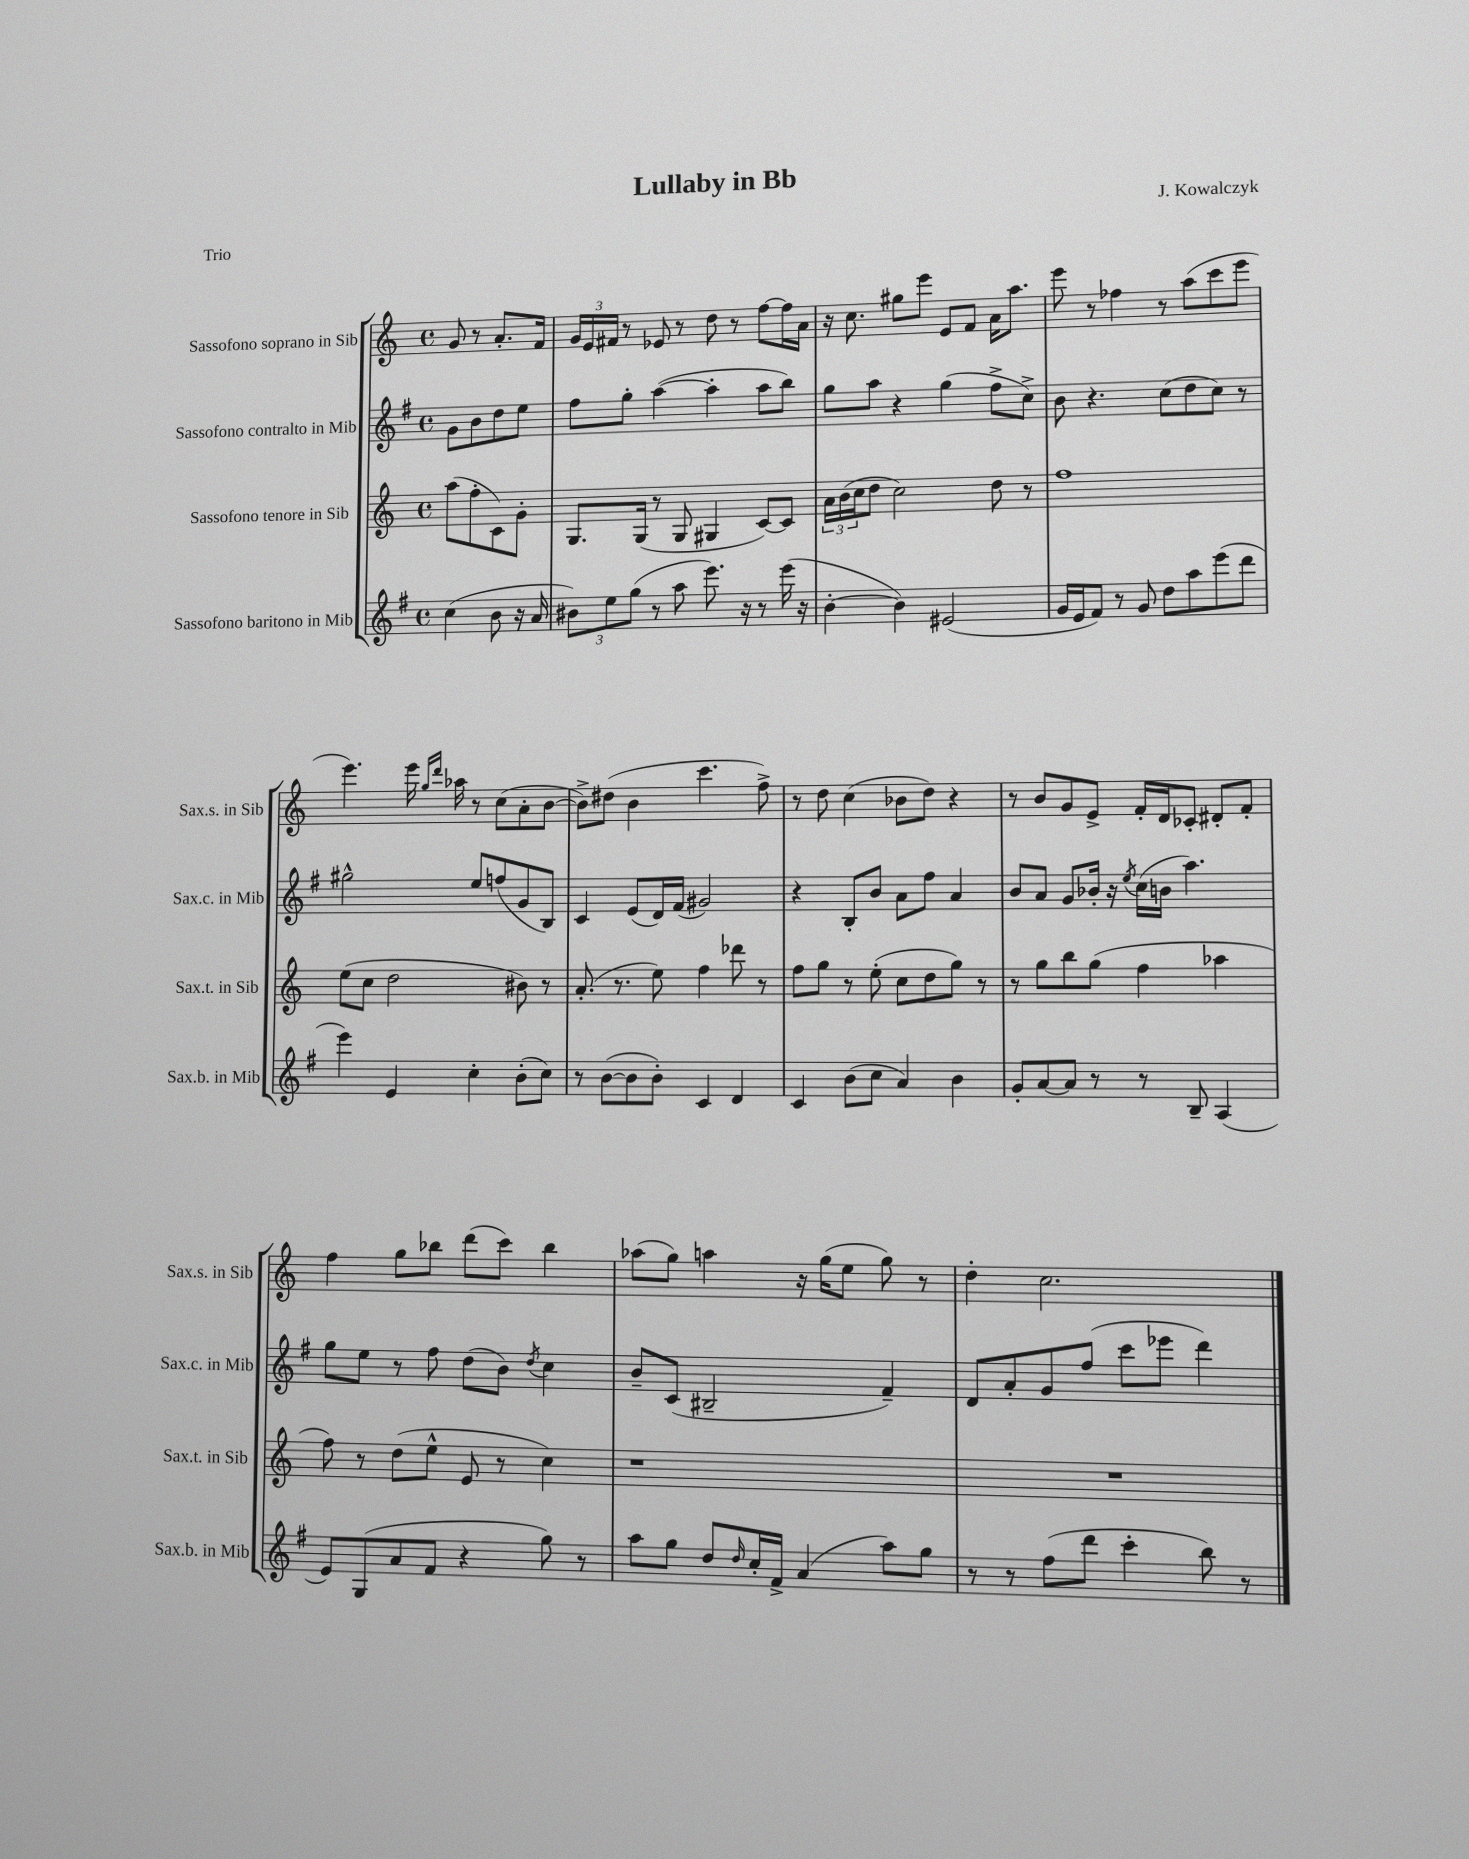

**kern	**kern	**kern	**kern
*staff4	*staff3	*staff2	*staff1
*clefG2	*clefG2	*clefG2	*clefG2
*k[f#]	*k[]	*k[f#]	*k[]
*M4/4	*M4/4	*M4/4	*M4/4
*met(c)	*met(c)	*met(c)	*met(c)
(4cc	(8aa	8g	8g
.	8ff'	8b	8r
8b	8c)	8dd	8.a'
16r	8g'	8ee	.
16a	.	.	16f
=	=	=	=
12b#)	8.G	8ff#	24g
.	.	.	24e
12ee	.	.	24f#
.	.	8gg'	8r
(12gg	.	.	.
.	(16G	.	.
8r	8r	([4aa	8e-
8aa	8G	.	8r
8.eee)	4G#	4aa']	8dd
.	.	.	8r
16r	.	.	.
8r	[8c)	8aa	[8ff
(16eee	8c]	8bb)	16ff]
16r	.	.	16a
=	=	=	=
[4b'	24a	8gg	16r
.	(24b	.	.
.	.	.	8.cc
.	24cc	.	.
.	8dd	8aa	.
4b])	2cc)	4r	8gg#
.	.	.	8eee
(2e#	.	(4gg	8e
.	.	.	8f
.	8dd	8ff#^	16a
.	.	.	8.aa
.	8r	8cc^)	.
=	=	=	=
16g	1ff	8b	8eee
16e	.	.	.
8f#)	.	4.r	8r
8r	.	.	4ff-
8g	.	.	.
8dd	.	(8cc	8r
8aa	.	8dd	(8aa
(8eee	.	8cc)	8ccc
8ddd	.	8r	8eee
=	=	=	=
4eee)	(8ee	2gg#^^	4.eee)
.	8cc	.	.
4e	2dd	.	.
.	.	.	16eee
.	.	.	16qqgg
.	.	.	16qqddd
.	.	.	16aa-
4cc'	.	8ee	8r
.	.	(8ff	(8cc
(8b'	8b#)	8g	8a'
8cc)	8r	8B)	[8b
=	=	=	=
8r	(8.a'	4c	8b^])
([8b	.	.	(8dd#
.	8.r	.	.
8b]	.	(8e	4b
8b')	8ee)	16d)	.
.	.	(16f#	.
4c	4ff	2g#)	4.ccc
4d	8ddd-	.	.
.	8r	.	8ff^)
=	=	=	=
4c	8ff	4r	8r
.	8gg	.	8dd
(8b	8r	8B'	(4cc
8cc	(8ee'	8b	.
4a)	8cc	8a	8b-
.	8dd	8ff#	8dd)
4b	8gg)	4a	4r
.	8r	.	.
=	=	=	=
8g'	8r	8b	8r
[8a	8gg	8a	8b
8a]	8bb	8g	8g
8r	(8gg	16b-'	8e^
.	.	16r	.
.	.	8qee	.
8r	4ff	(16cc	16f'
.	.	16b	16d
8B~	.	4.aa)	8c-'
(4A	4aa-	.	8d#'
.	.	.	8f'
=	=	=	=
8e)	8ff)	8gg	4ff
(8G	8r	8ee	.
8a	(8dd	8r	8gg
8f#	8ee^^	8ff#	8bb-
4r	8e	(8dd	(8ddd
.	8r	8b)	8ccc)
.	.	8qdd	.
8gg)	4cc)	4cc	4bb-
8r	.	.	.
=	=	=	=
8aa	1r	8b~	(8aa-
8gg	.	(8c	8gg)
8dd	.	2B#~	4aa
16qqdd	.	.	.
16cc'	.	.	.
16f#^	.	.	.
(4a	.	.	16r
.	.	.	(16gg
.	.	.	8ee
8aa)	.	4f#~)	8gg)
8gg	.	.	8r
=	=	=	=
8r	1r	8d	4dd'
8r	.	8a'	.
(8ff#	.	8g	2.cc
8ddd	.	(8ff#	.
4ccc'	.	8ccc	.
.	.	8eee-	.
8bb)	.	4ddd)	.
8r	.	.	.
==	==	==	==
*-	*-	*-	*-
